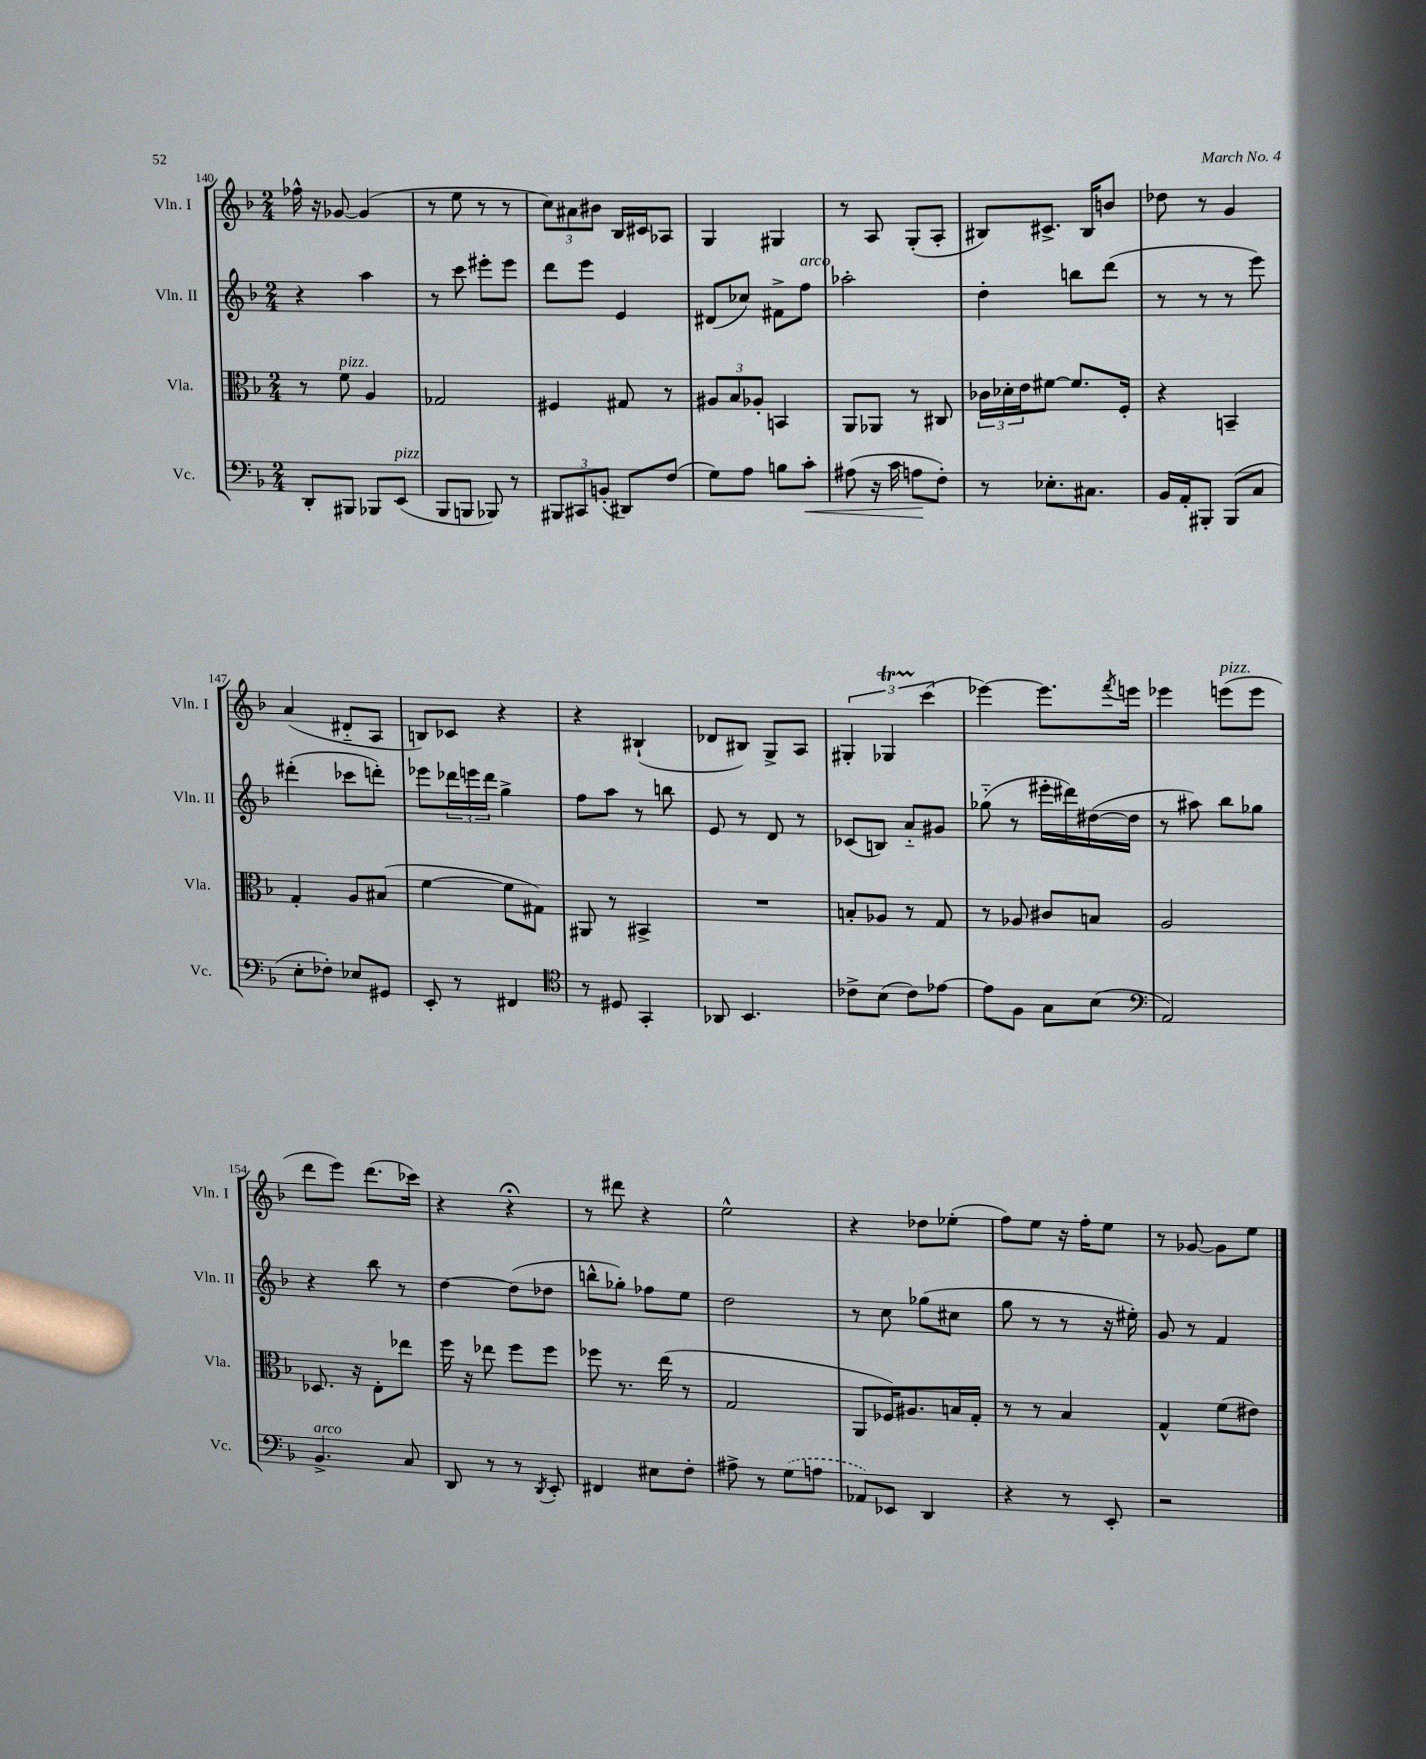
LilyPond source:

<<
\new StaffGroup <<
\new Staff = "s0" \with { instrumentName = "Vln. I" shortInstrumentName = "Vln. I" } {
    \clef treble \key f \major \numericTimeSignature \time 2/4
    fes''16-^ r16 ges'8~ ges'4( |
    r8 e''8 r8 r8 |
    \tuplet 3/2 { c''8) ais'8 bis'8 } bes16 cis'16 aes8 |
    g4 gis4 |
    r8 a8 g8-.( a8-. |
    bis8) cis'8.-> bis16 b'8 |
    des''8 r8 g'4 |
    a'4( dis'8-_ a8 |
    b8) ces'8 r4 |
    r4 bis4-!( |
    des'8 bis8) g8-> a8 |
    \tuplet 3/2 { gis4-. ges4\startTrillSpan c'''4\stopTrillSpan( } |
    ees'''4~) ees'''8. \acciaccatura { f'''8 } e'''16 |
    ees'''4 e'''8^\markup { \italic "pizz." }( e'''8 |
    d'''8 e'''8) d'''8.( ces'''16) |
    r4 r4\fermata |
    r8 dis'''8 r4 |
    e''2-^ |
    r4 des''8 ees''8-.( |
    f''8) e''8 r16 f''16-. e''8 |
    r8 ges'8~ ges'8 e''8 \bar "|." |
}
\new Staff = "s1" \with { instrumentName = "Vln. II" shortInstrumentName = "Vln. II" } {
    \clef treble \key f \major \numericTimeSignature \time 2/4
    r4 a''4 |
    r8 c'''8 eis'''8-. eis'''8 |
    d'''8 e'''8 e'4 |
    dis'8( ces''8) fis'8-> f''8^\markup { \italic "arco" } |
    aes''2-. |
    d''4-. b''8 d'''8( |
    r8 r8 r8 e'''8) |
    dis'''4-.( ces'''8 d'''8-.) |
    ees'''8 \tuplet 3/2 { des'''16 e'''16 des'''16 } g''4-> |
    f''8 a''8 r8 b''8 |
    e'8 r8 d'8 r8 |
    ces'8( b8) a'8-_ gis'8 |
    ges''8-_( r8 eis'''16-. dis'''16) dis''16~( dis''16 |
    r8 ais''8) bes''8 ges''8 |
    r4 bes''8 r8 |
    d''4~ d''8( des''8 |
    b''8-^ ges''8-.) fes''8 e''8 |
    d''2 |
    r8 c''8 ges''8( cis''8 |
    g''8 r8 r8 r16 eis''16-.) |
    g'8 r8 f'4 \bar "|." |
}
\new Staff = "s2" \with { instrumentName = "Vla." shortInstrumentName = "Vla." } {
    \clef alto \key f \major \numericTimeSignature \time 2/4
    r8 f'8^\markup { \italic "pizz." } a4 |
    ges2 |
    fis4 gis8 r8 |
    \tuplet 3/2 { ais8 bes8 aes8-. } b,4 |
    a,8 aes,8 r8 cis8 |
    \tuplet 3/2 { ces'16 des'16-. e'16 } fis'8~ fis'8. f16-. |
    r4 b,4-- |
    g4-. a8 bis8( |
    f'4~ f'8 gis8) |
    ais,8 r8 bis,4-> |
    R2 |
    b8-. aes8 r8 g8 |
    r8 aes8 cis'8 b8 |
    a2 |
    des8. r16 e8-. ees''8 |
    f''16 r16 ees''8 f''8 f''8 |
    fes''8 r8. e''16( r8 |
    g2 |
    a,8 fes16) ais8. b16 g16-. |
    r8 r8 bes4 |
    g4-^ f'8( eis'8) \bar "|." |
}
\new Staff = "s3" \with { instrumentName = "Vc." shortInstrumentName = "Vc." } {
    \clef bass \key f \major \numericTimeSignature \time 2/4
    d,8-. bis,,8 bes,,8 e,8^\markup { \italic "pizz." }( |
    bes,,8 b,,8 bes,,8) r8 |
    \tuplet 3/2 { bis,,8 cis,8 b,8-.( } dis,8) f8( |
    g8) a8 b8 c'8-.\< |
    ais8( r16 c'16 a8\! f8-.) |
    r8 ees8.-. cis8. |
    bes,16 a,16-. bis,,8-. bis,,8( c8 |
    e8-. fes8-.) ees8 gis,8 |
    e,8-. r8 fis,4 |
    \clef tenor r8 dis8 g,4-. |
    aes,8 bes,4. |
    ces'8-> bes8( ces'8) ees'8~ |
    ees'8 f8 g8 bes8( |
    \clef bass a,2) |
    bes,4.->^\markup { \italic "arco" } c8 |
    d,8 r8 r8 \acciaccatura { d,8 } e,8-. |
    fis,4 eis8 f8-. |
    ais8-> r8 \once \slurDashed g8( a8 |
    aes,8) ees,8 d,4 |
    r4 r8 e,8-. |
    r2 \bar "|." |
}
>>
>>
\layout { \context { \Score currentBarNumber = #140 } }
